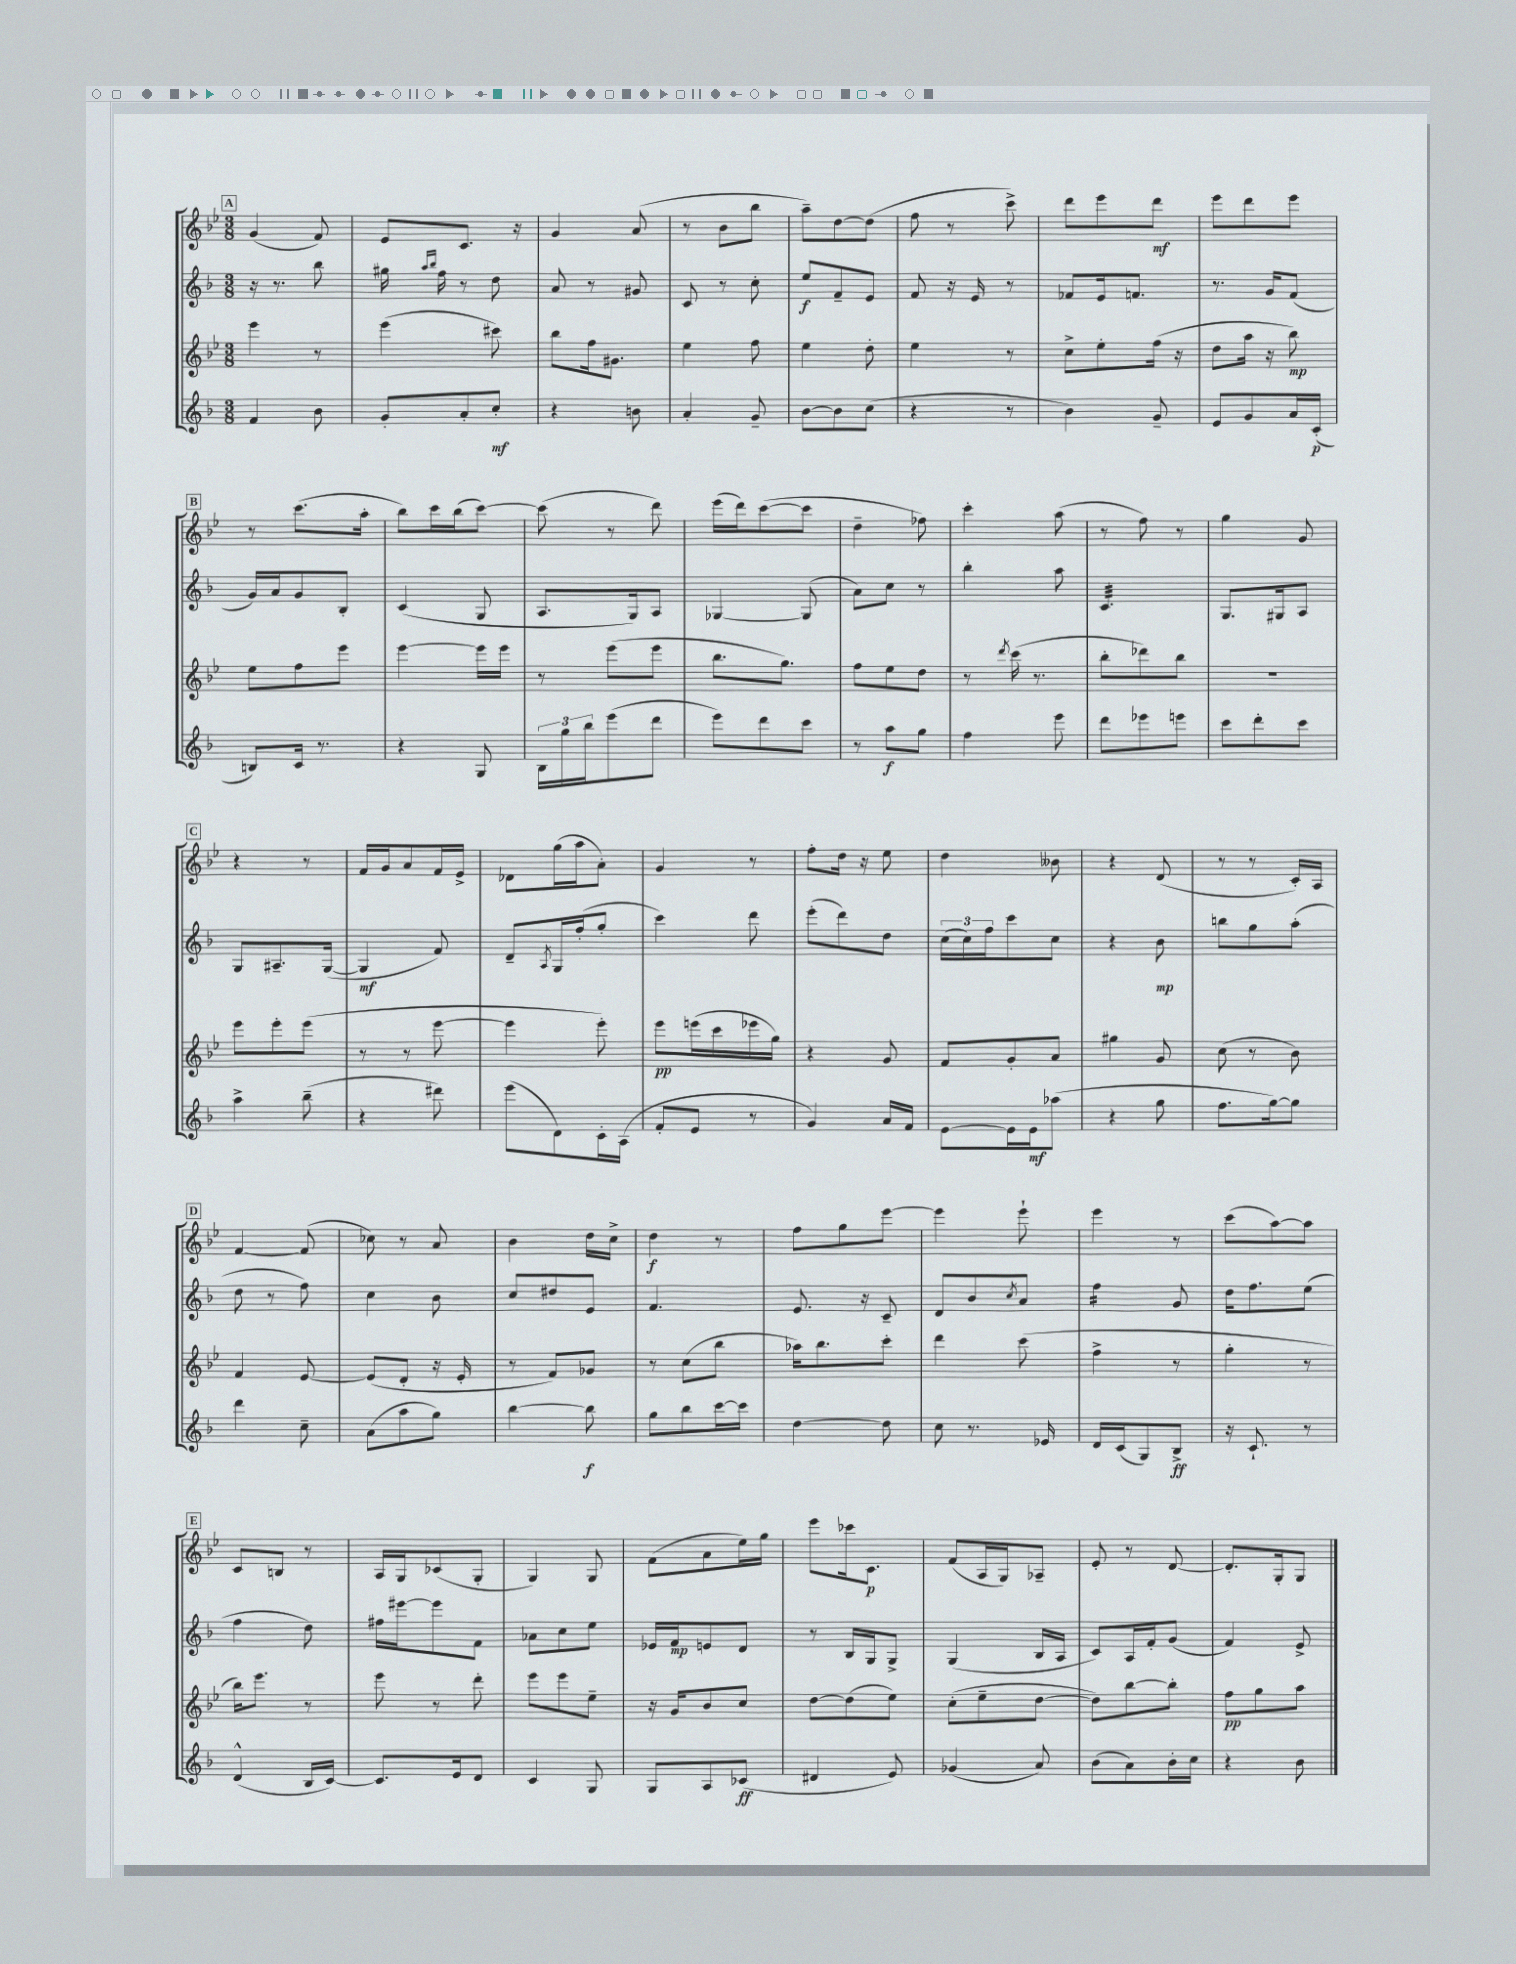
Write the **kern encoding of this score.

**kern	**kern	**kern	**kern
*staff4	*staff3	*staff2	*staff1
*clefG2	*clefG2	*clefG2	*clefG2
*k[b-]	*k[b-e-]	*k[b-]	*k[b-e-]
*M3/8	*M3/8	*M3/8	*M3/8
4f	4eee-	16r	(4g
.	.	8.r	.
8b-	8r	8bb-	8f)
=	=	=	=
8g'	(4eee-	16gg#	8e-
.	.	16qqaa	.
.	.	16qqbb-	.
.	.	16ff	.
8a'	.	8r	8.c
8cc'	8ccc#)	8dd	.
.	.	.	16r
=	=	=	=
4r	8bb-	8a	4g
.	16ff	8r	.
.	8.g#	.	.
8b	.	8g#	(8a
=	=	=	=
4a'	4ee-	8c	8r
.	.	8r	8b-
8g~	8ff	8cc'	8bb-
=	=	=	=
[8b-	4ee-	8ee	8aa~)
8b-]	.	8f~	[8dd
(8cc	8dd'	8e	(8dd]
=	=	=	=
4r	4ee-	8f	8ff
.	.	16r	8r
.	.	16e	.
8r	8r	8r	8ccc^)
=	=	=	=
4b-)	8cc^	8f-	8ddd
.	8ee-'	16e	8eee-
.	.	8.f	.
8g~	(16ff	.	8ddd
.	16r	.	.
=	=	=	=
8e	8dd	8.r	8eee-
8g	16aa	.	8ddd
.	16r	16g	.
16a	8bb-)	(8f	8eee-
(16c'	.	.	.
=	=	=	=
8B)	8ee-	16g)	8r
.	.	16a	.
16c	8ff	8g	(8.ccc
8.r	.	.	.
.	8eee-	8B-'	.
.	.	.	16aa'
=	=	=	=
4r	[4eee-	(4c	8bb-)
.	.	.	16ccc
.	.	.	(16bb-
8G	16eee-]	8G	[8ccc)
.	16eee-	.	.
=	=	=	=
24B-	8r	8.A	(8ccc]
24gg	.	.	.
24bb-	.	.	.
(8eee	(8eee-	.	8r
.	.	16G)	.
8ddd	8eee-	8A	8ddd)
=	=	=	=
8eee)	8.bb-	[4G-	(16eee-
.	.	.	16ddd)
8ddd	.	.	([8ccc
.	8.gg)	.	.
8ccc	.	(8G-]	8ccc]
=	=	=	=
8r	8ff	8a)	4dd~
8aa	8ee-	8cc	.
8gg	8dd	8r	8ff-)
=	=	=	=
4ff	8r	4bb-'	4ccc'
.	8qddd	.	.
.	(16ccc	.	.
.	8.r	.	.
8eee	.	8aa	(8aa
=	=	=	=
8ddd	8bb-'	4.c	8r
8eee-	8ddd-)	.	8ff)
8eee	8bb-	.	8r
=	=	=	=
8ccc	4.r	8.G	4gg
8ddd'	.	.	.
.	.	16G#	.
8ccc	.	8A	8g
=	=	=	=
4aa^	8eee-	8G	4r
.	8eee-'	8.A#~	.
(8bb-~	(8eee-	.	8r
.	.	([16G	.
=	=	=	=
4r	8r	4G]	16f
.	.	.	16g
.	8r	.	8a
8ddd#)	[8eee-	8f)	16f
.	.	.	16e-^
=	=	=	=
(8eee	4eee-]	8d~	8d-
.	.	8qA	.
8d)	.	16G	(16gg
.	.	(16ff'	16aa
16c'	8eee-')	8gg'	8a')
(16A	.	.	.
=	=	=	=
8f'	8eee-	4ccc)	4g
8e	(16eee	.	.
.	16ccc	.	.
8r	16eee-	8ddd	8r
.	16gg)	.	.
=	=	=	=
4g)	4r	(8eee'	8ff'
.	.	8ddd)	16dd
.	.	.	16r
16a	8g	8dd	8ee-
16f	.	.	.
=	=	=	=
[8e	8f	(24cc	4dd
.	.	24cc)	.
.	.	24ff	.
16e]	8g'	8ccc	.
16e	.	.	.
(8aa-	8a	8cc	8b--
=	=	=	=
4r	4gg#	4r	4r
8gg	8g	8b-	(8d
=	=	=	=
8.ff	(8cc	8bb	8r
.	8r	8gg	8r
[16gg)	.	.	.
8gg]	8b-)	(8aa'	16c')
.	.	.	16A
=	=	=	=
4ddd	4f	8dd	[4f
.	.	8r	.
8cc~	[8e-	8ff)	(8f]
=	=	=	=
(8a	(8e-]	4cc	8cc-)
8aa	8d'	.	8r
8gg)	16r	8b-	8a
.	16e-'	.	.
=	=	=	=
[4bb-	8r	8cc	4b-
.	8f)	8dd#	.
8bb-]	8g-	8e	16dd
.	.	.	16cc^
=	=	=	=
8gg	8r	4.f	4dd
8bb-	(8cc	.	.
[16ccc	8bb-	.	8r
16ccc]	.	.	.
=	=	=	=
[4dd	16aa-)	8.e	8ff
.	8.bb-	.	.
.	.	.	8gg
.	.	16r	.
8dd]	8ccc'	8c~	[8eee-
=	=	=	=
8cc	4ddd	8d	4eee-]
8.r	.	8b-	.
.	.	8qcc	.
.	(8ccc	8a	8eee-`
16e-	.	.	.
=	=	=	=
16d	4ff^	4ff	4eee-
(16c	.	.	.
8G)	.	.	.
8B-^	8r	8g	8r
=	=	=	=
16r	4gg'	16dd	(8ccc
8.c`	.	8.ff	.
.	.	.	[8aa)
8r	8r	(8ee	8aa]
=	=	=	=
(4d^^	16bb-)	4ff	8c
.	8.eee-	.	.
.	.	.	8B
16B-	8r	8dd)	8r
[16c)	.	.	.
=	=	=	=
8.c]	8eee-	16ff#	16A
.	.	[16eee#	16G
.	8r	8eee#]	(8c-
16e	.	.	.
8d	8ddd'	8f	8G'
=	=	=	=
4c	8eee-	8a-	4G)
.	8eee-	8cc	.
8G	8ee-~	8ee	8G
=	=	=	=
8G	16r	16e-	(8f
.	16g	16f	.
8A	8b-	8e	8a
(8c-	8cc	8d	16ee-)
.	.	.	16gg
=	=	=	=
4d#	[8dd	8r	8eee-
.	(8dd]	16B-	16ccc-
.	.	16G	8.c
8e)	8ee-)	8G^	.
=	=	=	=
(4g-	(8cc'	(4G	(8f
.	8ee-~	.	16A
.	.	.	16G)
8a)	[8dd	16B-	8A-~
.	.	16A	.
=	=	=	=
(8b-	8dd])	8c)	8e-'
8a)	[8bb-	16A	8r
.	.	16f'	.
16b-'	8bb-']	(8g	[8d
16cc	.	.	.
=	=	=	=
4r	8ff	4f)	8.d']
.	8gg	.	.
.	.	.	16G'
8b-	8aa	8e^	8G
==	==	==	==
*-	*-	*-	*-
